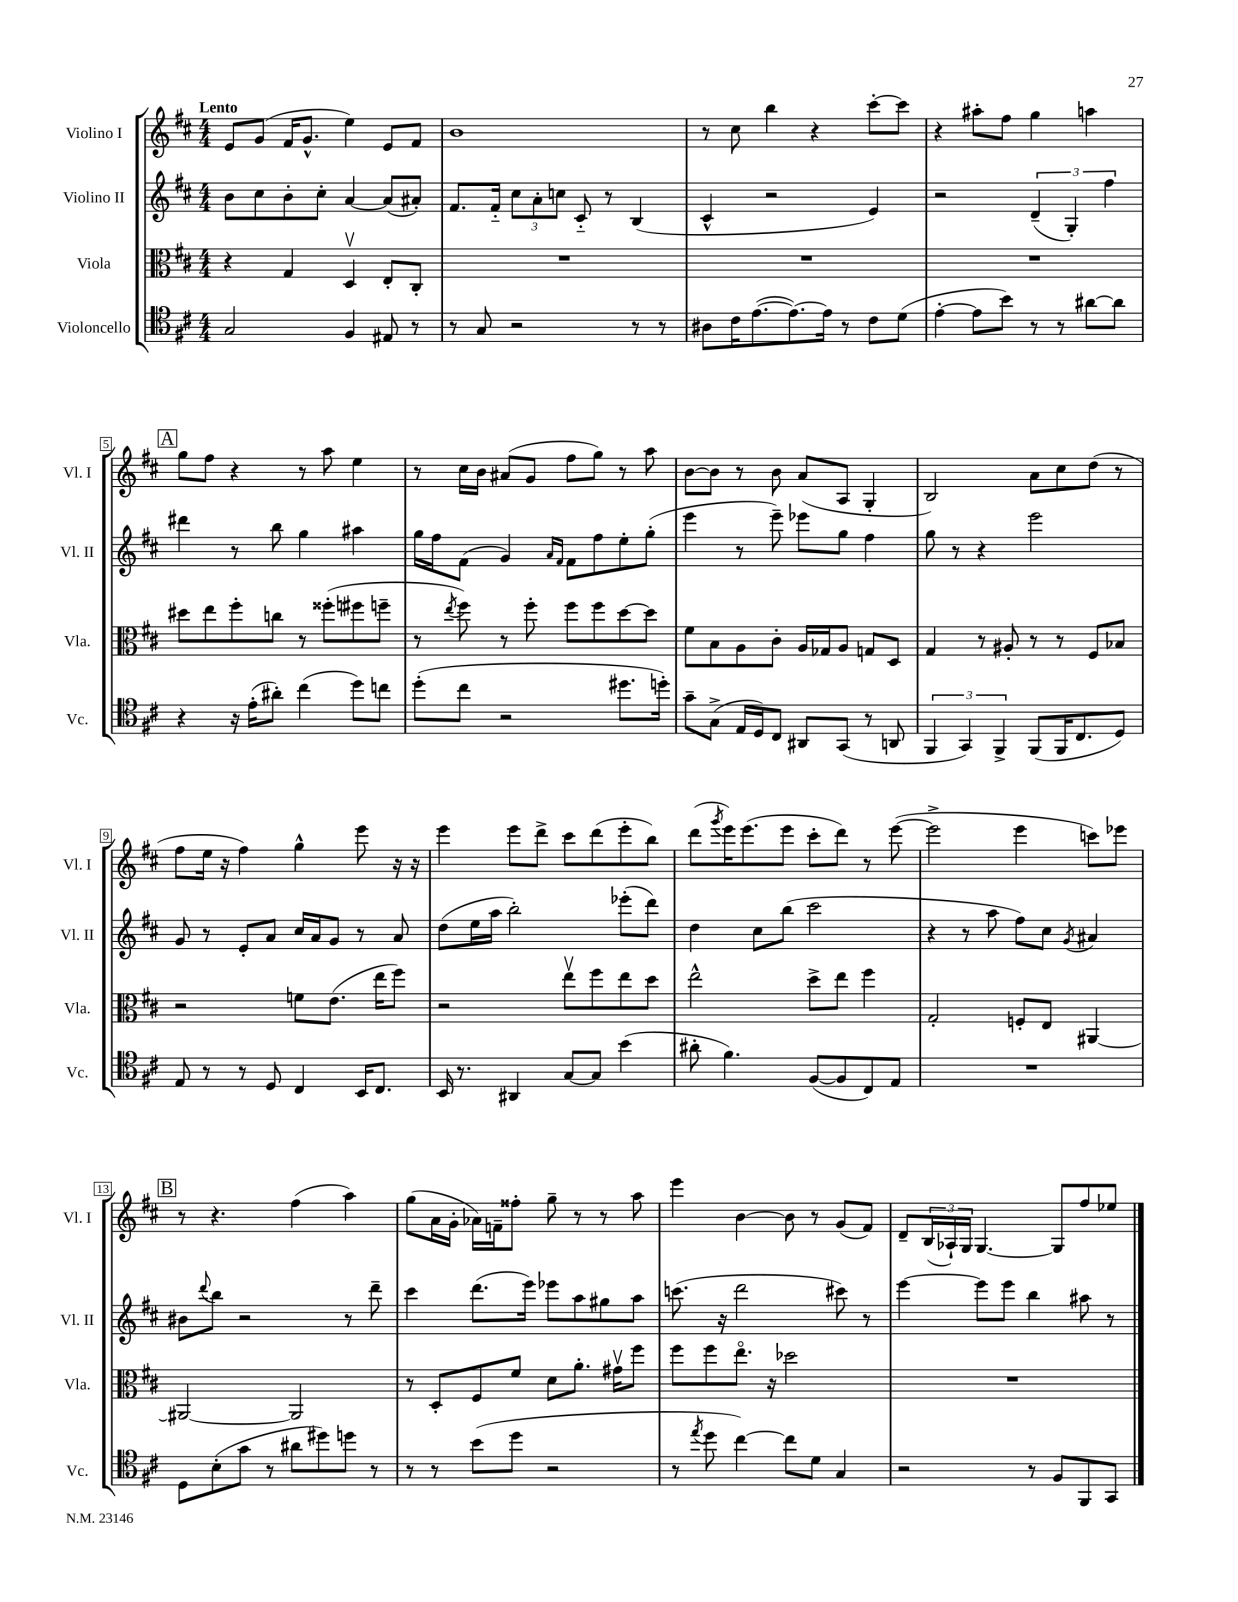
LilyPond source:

<<
\new StaffGroup <<
\new Staff = "s0" \with { instrumentName = "Violino I" shortInstrumentName = "Vl. I" } {
    \clef treble \key d \major \numericTimeSignature \time 4/4 \tempo "Lento"
    e'8 g'8( fis'16 g'8.-^ e''4) e'8 fis'8 |
    b'1 |
    r8 cis''8 b''4 r4 cis'''8~-. cis'''8 |
    r4 ais''8-. fis''8 g''4 a''4 |
    \mark \markup { \box "A" } g''8 fis''8 r4 r8 a''8 e''4 |
    r8 cis''16 b'16 ais'8( g'8 fis''8 g''8) r8 a''8 |
    b'8~ b'8 r8 b'8 a'8( a8 g4-. |
    b2) a'8 cis''8 d''8( r8 |
    fis''8 e''16 r16 fis''4) g''4-^ e'''8 r16 r16 |
    e'''4 e'''8 d'''8-> cis'''8 d'''8( e'''8-. b''8) |
    d'''8( \acciaccatura { g'''8 } e'''16) e'''8.( e'''8 cis'''8-. d'''8) r8 e'''8~( |
    e'''2-> e'''4 c'''8) ees'''8 |
    \mark \markup { \box "B" } r8 r4. fis''4( a''4) |
    g''8( a'16 g'16-. aes'16) f'16-- fisis''8-. g''8-- r8 r8 a''8 |
    e'''4 b'4~ b'8 r8 g'8( fis'8) |
    d'8-- \tuplet 3/2 { b16( aes16-!) g16 } g4.~ g8 fis''8 ees''8 \bar "|." |
}
\new Staff = "s1" \with { instrumentName = "Violino II" shortInstrumentName = "Vl. II" } {
    \clef treble \key d \major \numericTimeSignature \time 4/4
    b'8 cis''8 b'8-. cis''8-. a'4~ a'8( ais'8-.) |
    fis'8. fis'16-_ \tuplet 3/2 { cis''8 a'8-. c''8 } cis'8-_ r8 b4( |
    cis'4-^ r2 e'4) |
    r2 \tuplet 3/2 { d'4--( g4-.) fis''4 } |
    \mark \markup { \box "A" } dis'''4 r8 b''8 g''4 ais''4 |
    g''16 fis''16 fis'8( g'4) \grace { a'16 fis'16 } fis'8 fis''8 e''8-. g''8-.( |
    e'''4 r8 e'''8--) ees'''8 g''8 fis''4 |
    g''8 r8 r4 e'''2 |
    g'8 r8 e'8-. a'8 cis''16 a'16 g'8 r8 a'8 |
    d''8( e''16 a''16 b''2-.) ees'''8-.( d'''8) |
    d''4 cis''8 b''8( cis'''2 |
    r4 r8 a''8 fis''8) cis''8 \acciaccatura { g'8 } ais'4 |
    \mark \markup { \box "B" } bis'8 \appoggiatura { d'''8 } b''8 r2 r8 d'''8-- |
    cis'''4 d'''8.( e'''16) ees'''8 a''8 gis''8 a''8 |
    c'''8.( r16 d'''2 cis'''8) r8 |
    e'''4~ e'''8 e'''8 b''4 ais''8 r8 \bar "|." |
}
\new Staff = "s2" \with { instrumentName = "Viola" shortInstrumentName = "Vla." } {
    \clef alto \key d \major \numericTimeSignature \time 4/4
    r4 g4 d4\upbow e8-. cis8-. |
    R1 |
    R1 |
    R1 |
    \mark \markup { \box "A" } dis''8 e''8 fis''8-. c''8 r8 fisis''8-.( fis''8 f''8-- |
    r8 \acciaccatura { e''8 } fis''8) r8 fis''8-. fis''8 fis''8 d''8~ d''8 |
    fis'8 b8 a8 cis'8-. a16 ges16 a8 g8 d8 |
    g4 r8 ais8-. r8 r8 fis8 bes8 |
    r2 f'8 e'8.( e''16 fis''8) |
    r2 e''8\upbow fis''8 e''8 d''8 |
    e''2-^ d''8-> e''8 fis''4 |
    g2-. f8-. e8 ais,4~ |
    \mark \markup { \box "B" } ais,2~ ais,2 |
    r8 d8-. fis8 fis'8 d'8 a'8.-. gis'16\upbow fis''8 |
    fis''8 fis''8 e''8.\flageolet r16 des''2 |
    R1 \bar "|." |
}
\new Staff = "s3" \with { instrumentName = "Violoncello" shortInstrumentName = "Vc." } {
    \clef tenor \key d \major \numericTimeSignature \time 4/4
    g2 fis4 eis8 r8 |
    r8 g8 r2 r8 r8 |
    ais8 cis'16 e'8.~( e'8.~) e'16 r8 cis'8 d'8( |
    e'4~-. e'8 b'8) r8 r8 ais'8~ ais'8 |
    \mark \markup { \box "A" } r4 r16 e'16-.( ais'8-.) cis''4( d''8) c''8 |
    d''8-.( cis''8 r2 dis''8. d''16-.) |
    g'8-- g8->( e16 d16) cis8 ais,8 g,8( r8 a,8 |
    \tuplet 3/2 { fis,4 g,4) fis,4-> } fis,8( fis,16 cis8. d8) |
    e8 r8 r8 d8 cis4 b,16 cis8. |
    b,16 r8. ais,4 g8~ g8 b'4( |
    ais'8-. fis'4.) fis8~( fis8 cis8) e8 |
    R1 |
    \mark \markup { \box "B" } d8 b8-.( g'8 r8 ais'8 dis''8) d''8 r8 |
    r8 r8 b'8( d''8 r2 |
    r8 \acciaccatura { e''8 } d''8 cis''4~) cis''8 d'8 g4 |
    r2 r8 fis8 fis,8 g,8 \bar "|." |
}
>>
>>
\layout { \context { \Score \override BarNumber.stencil = #(make-stencil-boxer 0.1 0.3 ly:text-interface::print) } }
